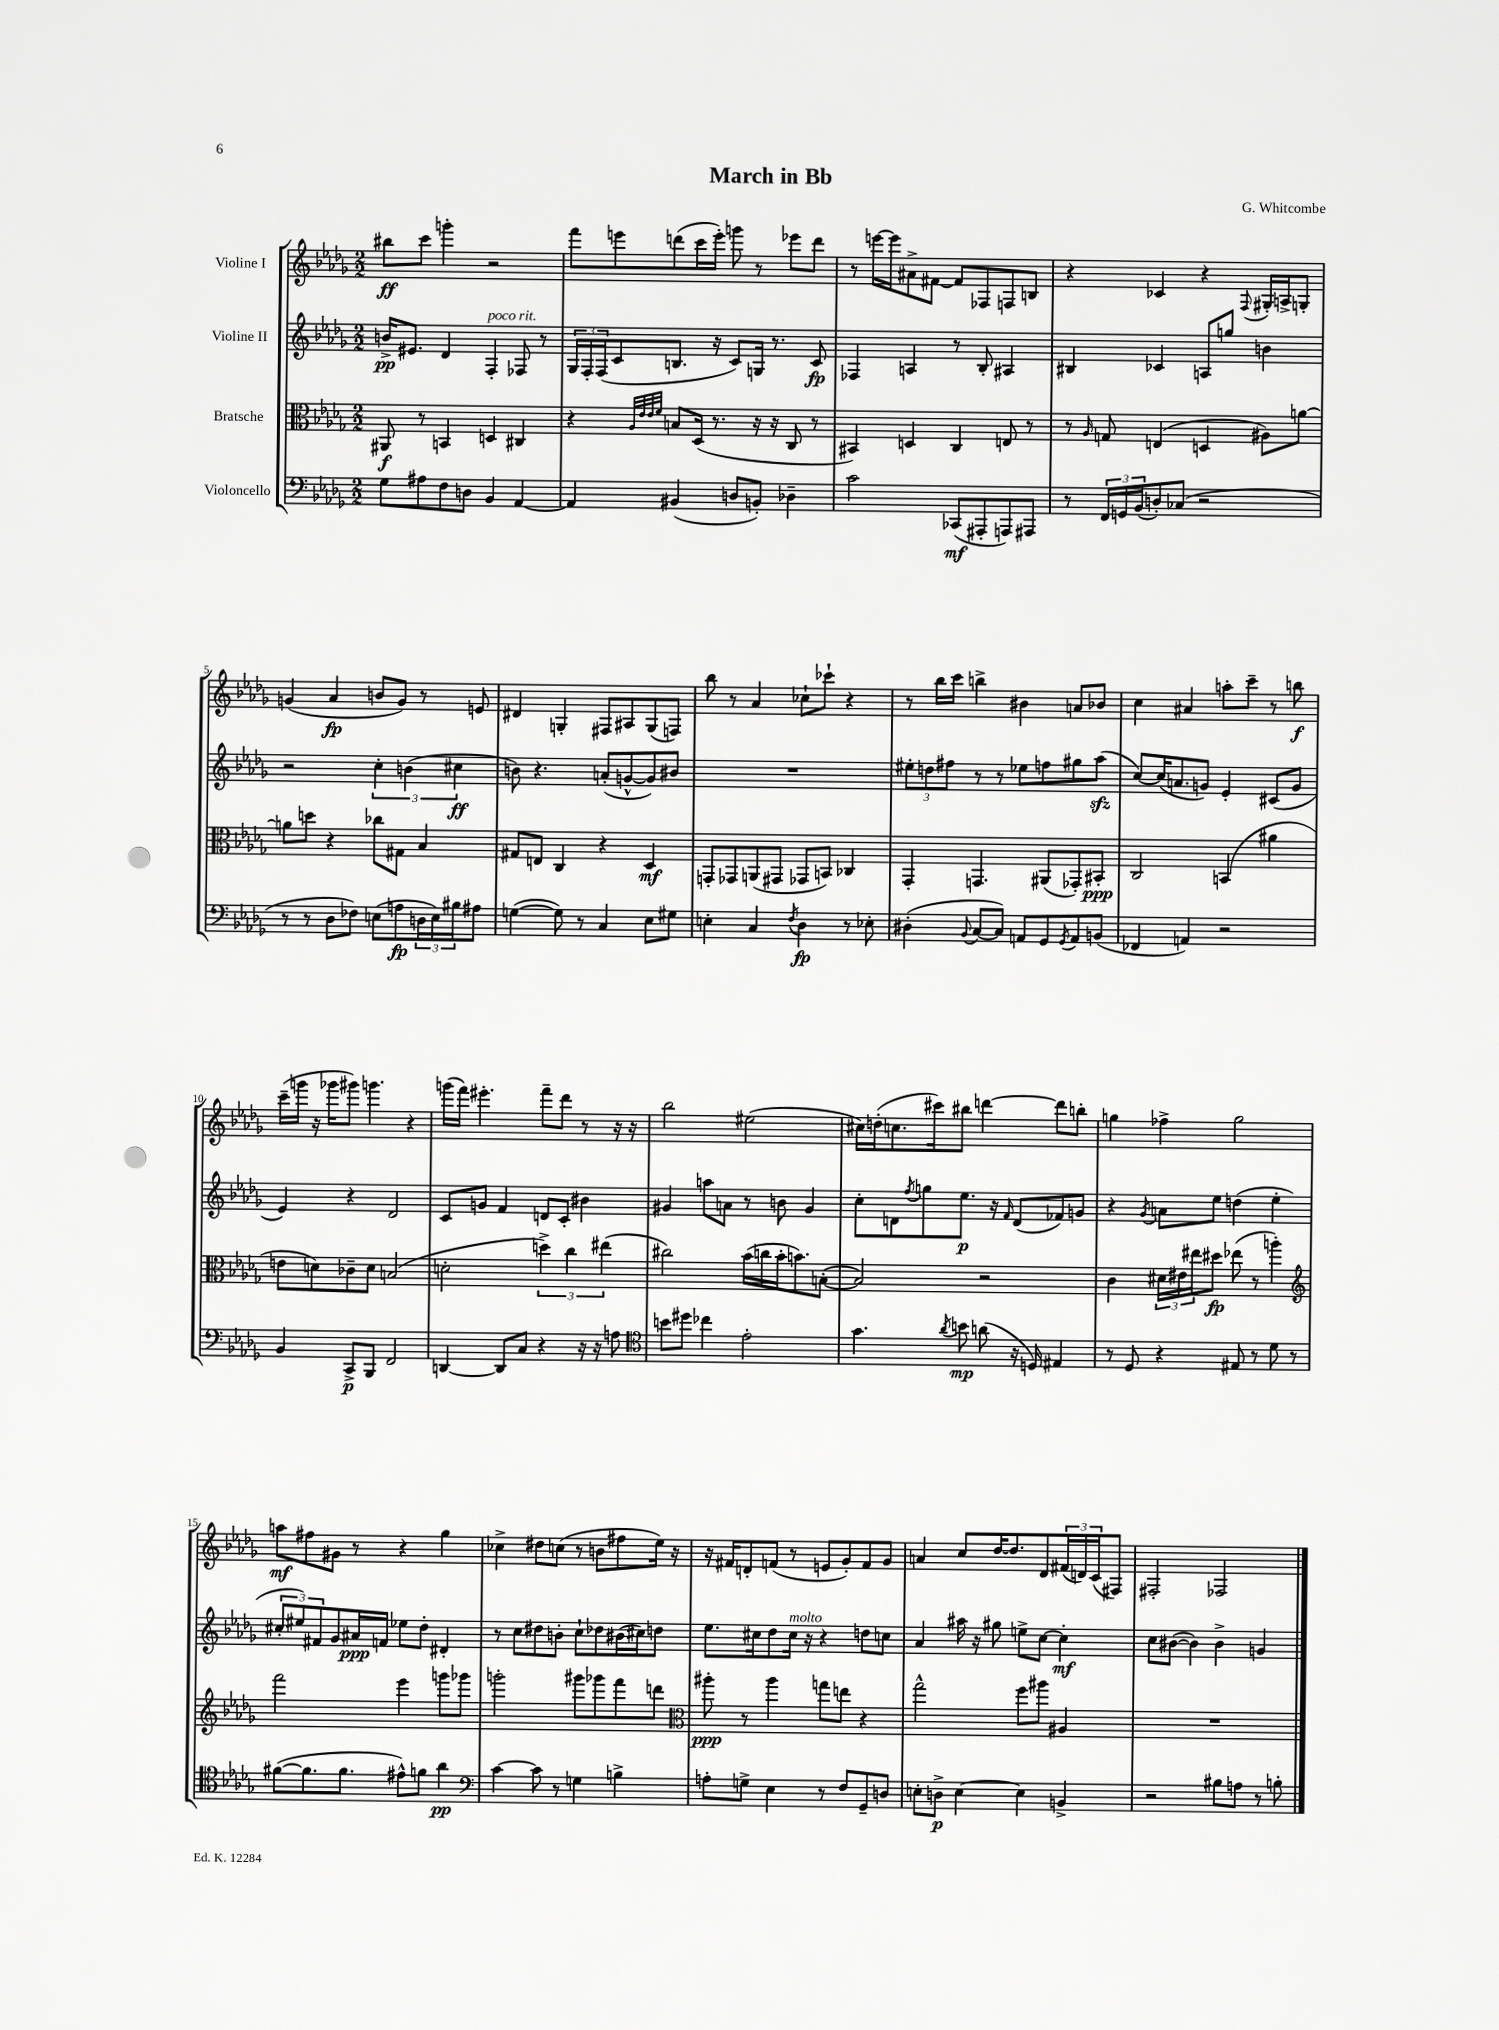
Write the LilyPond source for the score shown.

\header { title = "March in Bb" composer = "G. Whitcombe" }
<<
\new StaffGroup <<
\new Staff = "s0" \with { instrumentName = "Violine I" } {
    \clef treble \key des \major \numericTimeSignature \time 2/2
    bis''8\ff c'''8 g'''4-. r2 |
    f'''8 e'''8 d'''8( c'''16 e'''16-.) g'''8 r8 ees'''8 d'''8 |
    r8 e'''16~ e'''16 ais'8-> fis'8~ fis'8 fes8 f8 b8 |
    r4 ces'4 r4 \appoggiatura { f8 } gis16-. a16-> g8-. |
    g'4( aes'4\fp b'8 g'8) r8 e'8 |
    dis'4 g4-. fis8 ais8 g8( f8) |
    bes''8 r8 aes'4 ces''8-! ces'''8-! r4 |
    r8 bes''16 c'''16 b''4-> bis'4 a'8 bes'8 |
    c''4 ais'4 a''8-. c'''8-- r8 b''8\f |
    c'''16--( g'''16 r16 ges'''16 gis'''8) g'''4. r4 |
    g'''16( f'''16) eis'''4.-. f'''8-- des'''8 r8 r16 r16 |
    bes''2 eis''2( |
    cis''16) d''16-.( c''8. cis'''16) bis''8 d'''4~ d'''8 b''8-. |
    g''4 fes''4-> g''2 |
    a''8\mf fis''8 gis'8 r8 r4 ges''4 |
    ces''4-> dis''8 c''8( r8 b'8 fis''8 ees''16) r16 |
    r16 fis'16 d'8-. f'8( r8 e'8 ges'8-.) f'8 ges'8 |
    a'4 c''8 des''16~ des''8. des'8 \tuplet 3/2 { fis'16( d'16) c'16( } fis8) |
    fis2-. fes2 \bar "|." |
}
\new Staff = "s1" \with { instrumentName = "Violine II" } {
    \clef treble \key des \major \numericTimeSignature \time 2/2
    b'16->\pp eis'8. des'4 f4-.^\markup { \italic "poco rit." } fes8 r8 |
    \tuplet 3/2 { ges16 f16-. f16( } c'8 b8. r16 c'8) g16 r8. c'8\fp |
    fes4 a4 r8 bes8-. ais4 |
    bis4 ces'4 a8 g''8 b'4 |
    r2 \tuplet 3/2 { c''4-. b'4( cis''4\ff } |
    b'8) r4. a'8-.( g'8~-^ g'8) bis'8 |
    R1 |
    \tuplet 3/2 { eis''8-. d''8 fis''8 } r8 r8 ees''8 f''8 gis''8 aes''8\sfz( |
    c''8~) c''16( a'8. g'8) ees'4-. cis'8( g'8 |
    ees'4) r4 des'2 |
    c'8 g'8 f'4 d'8 c'8-. bis'4 |
    gis'4 a''8 a'8 r8 b'8 gis'4 |
    c''8-. d'8 \acciaccatura { f''8 } g''8 ees''8.\p r16 \grace { f'16 } d'8( fes'8) g'8 |
    r4 \acciaccatura { ges'8 } a'8 ees''8 d''4( ees''4-. |
    \tuplet 3/2 { cis''8-. eis''8) fis'8 } ges'8 ais'16\ppp f'16 ees''8 des''8-. dis'4-. |
    r8 c''8 dis''8 b'8-. c''8-! des''8 bis'16( cis''16) d''8 |
    ees''8. cis''16 des''8 cis''16^\markup { \italic "molto" } r16 r4 d''8 c''8 |
    aes'4 ais''16 r16 gis''8 e''8-> c''8~ c''4-.\mf |
    c''8 bis'8~( bis'4) bis'4-> g'4 \bar "|." |
}
\new Staff = "s2" \with { instrumentName = "Bratsche" } {
    \clef alto \key des \major \numericTimeSignature \time 2/2
    ais,8\f r8 b,4 d4 cis4 |
    r4 \grace { aes32 ees'32 ees'32 f'32 } b8 des16( r8. r16 r16 c8 r8 |
    bis,4) d4 c4 e8 r8 |
    r8 \grace { aes16 } g8 e4( d4 ais8) a'8~ |
    a'8 d''8 r4 ces''8 gis8 bes4 |
    gis8 e8 c4 r4 des4\mf |
    g,8-. ges,8 a,8( gis,8 ges,8 b,8) ces4 |
    ges,4-. g,4. ais,8( ges,8-.) bis,8-.\ppp |
    c2 b,4( ais'4 |
    e'8 d'8) ces'8-- d'8 b2( |
    d'2-. \tuplet 3/2 { d''4->) c''4 eis''4( } |
    cis''2) bes'16( c''16 bes'16-. b'8.) b8~-.( |
    b2) r2 |
    c'4 \tuplet 3/2 { dis'16 eis'16 eis''16 } dis''8\fp ees''8( r8 a''4-.) |
    \clef treble f'''2 ees'''4 g'''8 ges'''8 |
    g'''2-. gis'''8 ges'''8 f'''8 d'''8 |
    \clef alto ais''8-.\ppp r8 ais''4 g''8 e''8 r4 |
    ges''2-^ f''8 ais''8 ais4 |
    R1 \bar "|." |
}
\new Staff = "s3" \with { instrumentName = "Violoncello" } {
    \clef bass \key des \major \numericTimeSignature \time 2/2
    ges8 ais8 f8 d8 bes,4 aes,4~ |
    aes,4 bis,4( d8 b,8-.) des4-- |
    c'2 ces,8\mf( ais,,8-. a,,8) ais,,8 |
    r8 \tuplet 3/2 { f,16 g,16 bes,16( } d8-.) ces8( r2 |
    r8 r8 des8 fes8) e8( a8\fp \tuplet 3/2 { d16 e16) bis16 } ais8 |
    g4~( g8) r8 c4 ees8 gis8 |
    e4-. c4 \acciaccatura { f8 } des4\fp r8 ees8-. |
    dis4-.( \appoggiatura { bes,8 } c8~ c8) a,8 ges,8 \acciaccatura { ges,8 } a,8 b,8( |
    fes,4 a,4) r2 |
    bes,4 c,8->\p bes,,8 f,2 |
    d,4~ d,8 c8 r4 r16 r16 a8 |
    \clef tenor b'8 dis''8 ces''4 ees'2-. |
    ges'4. \acciaccatura { aes'8 } b'8\mp a'8( r16 d16) eis4 |
    r8 des8 r4 eis8 r8 des'8 r8 |
    fis'8~( fis'8. fis'8. eis'8-^) f'8 aes'4\pp |
    \clef bass c'4~ c'8 r8 g4 b4-> |
    a8-. g8-> ees4 r8 f8 ges,8-- d8 |
    e8-. d8->\p e4~ e4 b,4-> |
    r2 bis8 a8 r8 b8-. \bar "|." |
}
>>
>>
